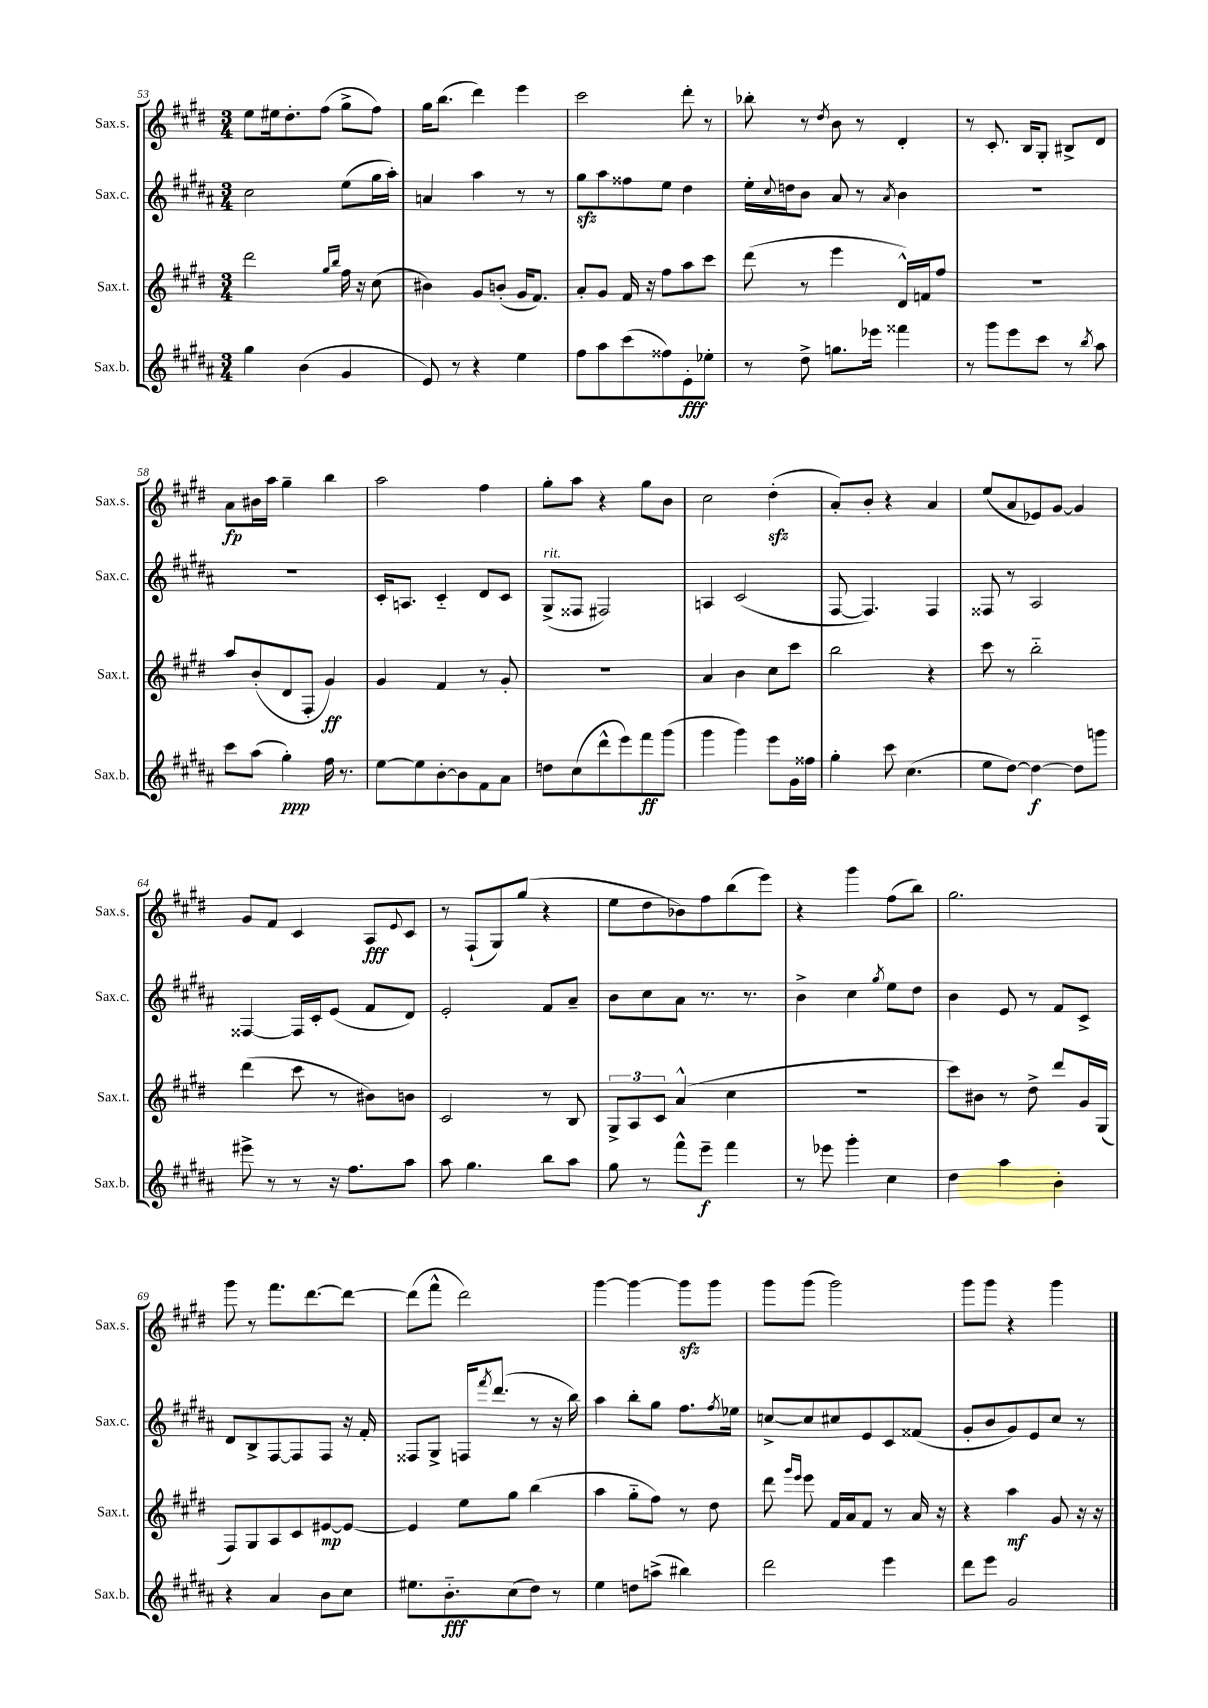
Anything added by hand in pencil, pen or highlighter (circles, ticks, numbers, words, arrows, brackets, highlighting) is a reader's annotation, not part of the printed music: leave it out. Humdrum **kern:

**kern	**kern	**kern	**kern
*staff4	*staff3	*staff2	*staff1
*clefG2	*clefG2	*clefG2	*clefG2
*k[f#c#g#d#a#]	*k[f#c#g#d#]	*k[f#c#g#d#a#]	*k[f#c#g#d#]
*M3/4	*M3/4	*M3/4	*M3/4
4gg#	2ddd#	2cc#	8ee
.	.	.	16ee#
.	.	.	8.dd#'
(4b	.	.	.
.	.	.	(8ff#
.	16qqgg#	.	.
.	16qqbb	.	.
4g#	16ff#	(8ee	8gg#^
.	16r	.	.
.	(8cc#	16gg#	8ff#)
.	.	16aa#')	.
=	=	=	=
8e)	4b#)	4a	16gg#
.	.	.	(8.bb
8r	.	.	.
4r	8g#	4aa#	4ddd#)
.	(8b'	.	.
4ee	16g#	8r	4eee
.	8.f#)	.	.
.	.	8r	.
=	=	=	=
8ff#	8a'	8gg#	2ccc#
8aa#	8g#	8aa#	.
(8ccc#	16f#	8ff##	.
.	16r	.	.
8ff##)	8ff#	8ee	.
8e'	8aa	4dd#	8ddd#'
8ee-'	8ccc#	.	8r
=	=	=	=
8r	(8ddd#	16ee'	8bb-'
.	.	8qqcc#	.
.	.	16dd	.
8dd#^	8r	8b	8r
.	.	.	8qdd#
8.gg	4eee	8a#	8b
.	.	8r	8r
16eee-	.	.	.
.	.	8qa#	.
4fff##	16d#^^)	4b	4d#'
.	16f	.	.
.	8ff#	.	.
=	=	=	=
8r	2.r	2.r	8r
8ggg#	.	.	8.c#'
8eee	.	.	.
.	.	.	16B
8ccc#	.	.	8G#'
8r	.	.	8B#^
8qbb	.	.	.
8aa#	.	.	8d#
=	=	=	=
8ccc#	8aa	2.r	8a
(8aa#	(8b'	.	16b#
.	.	.	16aa
4gg#')	8d#	.	4gg#~
.	8F#'	.	.
16ff#	4g#)	.	4bb
8.r	.	.	.
=	=	=	=
[8ee	4g#	16c#'	2aa
.	.	8.A	.
8ee]	.	.	.
[8b'	4f#	4c#'~	.
8b]	.	.	.
8f#	8r	8d#	4ff#
8a#	8g#'	8c#	.
=	=	=	=
8dd	2.r	(8G#^	8gg#'
(8cc#	.	8F##	8aa
8ddd#^^	.	2F#)	4r
8eee)	.	.	.
8fff#	.	.	8gg#
(8ggg#	.	.	8b
=	=	=	=
4ggg#	4a	4A	2cc#
4ggg#)	4b	(2c#	.
8eee	8cc#	.	(4dd#'
16g#	8ccc#	.	.
16ff##	.	.	.
=	=	=	=
4gg#'	2bb	[8F#	8a')
.	.	4.F#])	8b'
8ccc#	.	.	4r
(4.cc#	.	.	.
.	4r	4F#	4a
=	=	=	=
8ee	8ccc#	8F##	(8ee
[8dd#)	8r	8r	8a
4dd#_	2bb'~	2A#	8e-)
.	.	.	[8g#
8dd#]	.	.	4g#]
8ggg	.	.	.
=	=	=	=
8eee#^	(4ddd#	[4F##	8g#
8r	.	.	8f#
8r	8ccc#	16F##]	4c#
.	.	16c#'	.
16r	8r	(8e	.
8.ff#	.	.	.
.	8b#)	8f#	8A
.	.	.	8qqe
8aa#	8b	8d#)	8c#
=	=	=	=
8aa#	2c#	2e'	8r
4.gg#	.	.	(8F#`
.	.	.	8G#)
.	.	.	(8gg#
8bb	8r	8f#	4r
8aa#	8B	8a#~	.
=	=	=	=
8gg#	12G#^	8b	8ee
.	12A	.	.
8r	.	8cc#	8dd#
.	12c#	.	.
8fff#^^	(4a^^	8a#	8b-)
8eee~	.	8.r	8ff#
4fff#	4cc#	.	(8bb
.	.	8.r	.
.	.	.	8eee)
=	=	=	=
8r	2.r	4b^	4r
8eee-	.	.	.
4ggg#'	.	4cc#	4ggg#
.	.	8qgg#	.
4cc#	.	8ee	(8ff#
.	.	8dd#	8bb)
=	=	=	=
4dd#	8ccc#)	4b	2.gg#
.	8b#	.	.
4aa#	8r	8e	.
.	8dd#^	8r	.
4b'	8ddd#	8f#	.
.	16g#	8c#^	.
.	(16G#	.	.
=	=	=	=
4r	8F#)	8d#	8ggg#
.	8G#	8B^	8r
4a#	8A	[8F#	8.fff#
.	8c#	8F#]	.
.	.	.	[8.ddd#
8b	[8e#	8F#	.
8cc#	8e#_	16r	8ddd#_
.	.	16f#'	.
=	=	=	=
8.ee#	4e#]	8F##	(8ddd#]
.	.	8G#^	8fff#^^
8.b'~	.	.	.
.	8ee	16F	2ddd#)
.	.	8qfff#	.
.	.	(8.ddd#	.
(8cc#	8gg#	.	.
8dd#)	(4bb	8r	.
8r	.	16r	.
.	.	16bb)	.
=	=	=	=
4ee	4aa	4aa#	[4ggg#
8dd	8gg#'~	8bb'	4ggg#_
(8aa^	8ff#)	8gg#	.
4bb#)	8r	8.ff#	8ggg#]
.	8dd#	.	8ggg#
.	.	8qff#	.
.	.	16ee-	.
=	=	=	=
2ddd#	8ddd#	[8cc^	8ggg#
.	16qqggg#	.	.
.	16qqeee	.	.
.	8eee	8cc]	(8ggg#
.	16f#	8cc#	2ggg#)
.	16a	.	.
.	8f#	8e	.
4eee	8r	8c#	.
.	16a	(8f##	.
.	16r	.	.
=	=	=	=
8ddd#	4r	8g#'	8ggg#
8eee	.	8b	8ggg#
2g#	4aa	8g#)	4r
.	.	8e	.
.	8g#	8cc#	4ggg#
.	16r	8r	.
.	16r	.	.
==	==	==	==
*-	*-	*-	*-
